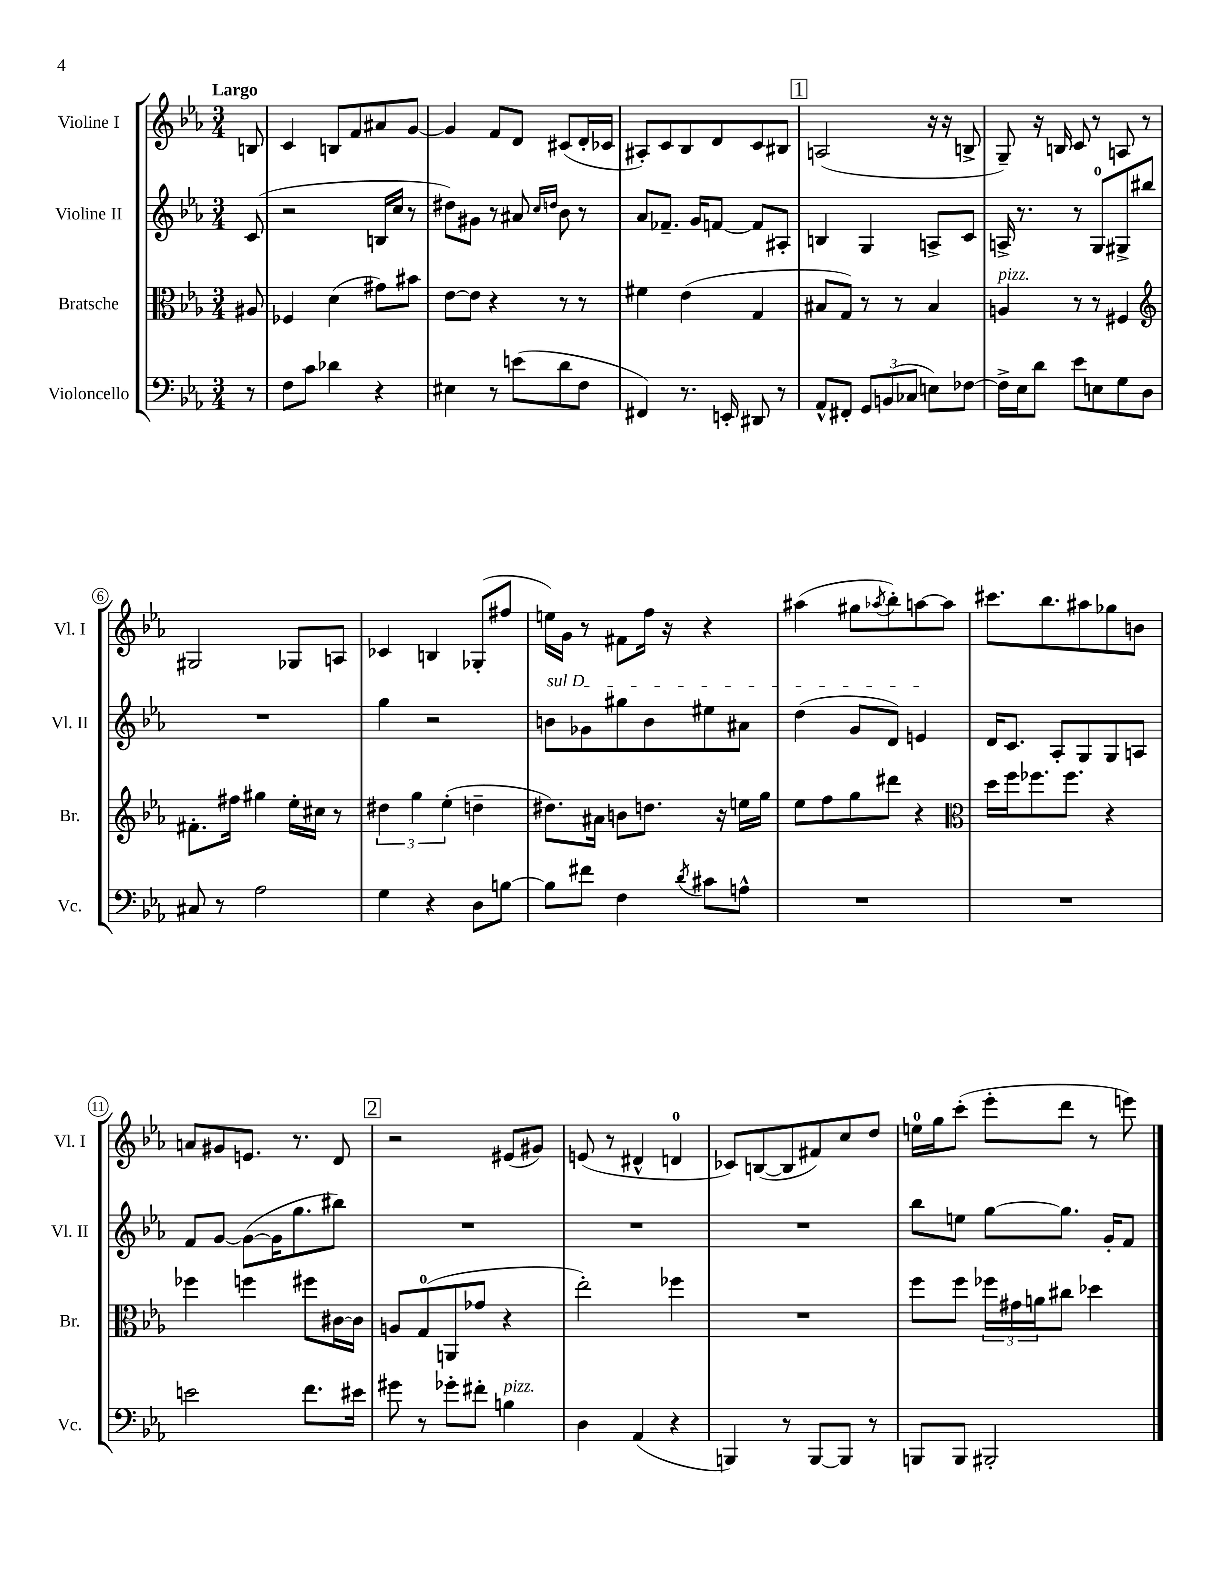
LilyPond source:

<<
\new StaffGroup <<
\new Staff = "s0" \with { instrumentName = "Violine I" shortInstrumentName = "Vl. I" } {
    \clef treble \key ees \major \numericTimeSignature \time 3/4 \partial 8 \tempo "Largo"
    b8 |
    c'4 b8 f'8 ais'8 g'8~ |
    g'4 f'8 d'8 cis'8( d'16-. ces'16 |
    ais8-.) c'8 bes8 d'8 c'8 bis8 |
    \mark \markup { \box "1" } a2( r16 r16 b8-> |
    g8--) r16 b16 c'8 r8 a8 r8 |
    gis2 ges8 a8 |
    ces'4 b4 ges8-.( fis''8 |
    e''16) g'16 r8 fis'8 f''16 r16 r4 |
    ais''4( gis''8 \acciaccatura { aes''8 } bes''8-.) a''8~ a''8 |
    cis'''8. bes''8. ais''8 ges''8 b'8 |
    a'8 gis'8 e'8. r8. d'8 |
    \mark \markup { \box "2" } r2 eis'8( gis'8) |
    e'8( r8 dis'4-^ d'4-0 |
    ces'8) b8~( b8 fis'8) c''8 d''8 |
    e''16-0 g''16 c'''8-.( ees'''8-. d'''8 r8 e'''8) \bar "|." |
}
\new Staff = "s1" \with { instrumentName = "Violine II" shortInstrumentName = "Vl. II" } {
    \clef treble \key ees \major \numericTimeSignature \time 3/4 \partial 8
    c'8( |
    r2 b16 c''16 r8 |
    dis''8) gis'8 r8 ais'8 \grace { c''16 d''16 } bes'8 r8 |
    aes'8 fes'8.-- g'16 f'8~ f'8 ais8-. |
    \mark \markup { \box "1" } b4 g4 a8-> c'8 |
    a16-> r8. r8 g8-0 gis8-> bis''8 |
    R2. |
    g''4 r2 |
    \once \override TextSpanner.bound-details.left.text = \markup { \italic "sul D" } b'8\startTextSpan ges'8 gis''8 b'8 eis''8 ais'8 |
    d''4( g'8 d'8) e'4\stopTextSpan |
    d'16 c'8. aes8-. g8 g8 a8 |
    f'8 g'8~ g'8~( g'16 g''8. bis''8) |
    \mark \markup { \box "2" } R2. |
    R2. |
    R2. |
    bes''8 e''8 g''8~ g''8. g'16-. f'8 \bar "|." |
}
\new Staff = "s2" \with { instrumentName = "Bratsche" shortInstrumentName = "Br." } {
    \clef alto \key ees \major \numericTimeSignature \time 3/4 \partial 8
    ais8 |
    fes4 d'4( gis'8) bis'8 |
    ees'8~ ees'8 r4 r8 r8 |
    fis'4 ees'4( g4 |
    \mark \markup { \box "1" } bis8 g8) r8 r8 bis4 |
    a4^\markup { \italic "pizz." } r8 r8 fis4 |
    \clef treble fis'8.-. fis''16 gis''4 ees''16-. cis''16 r8 |
    \tuplet 3/2 { dis''4 g''4 ees''4-.( } d''4-- |
    dis''8.) ais'16 b'8 d''8. r16 e''16 g''16 |
    ees''8 f''8 g''8 dis'''8 r4 |
    \clef alto d''16 f''16 fes''8. fes''8. r4 |
    fes''4 f''4 fis''8 cis'16~ cis'16 |
    \mark \markup { \box "2" } a8 g8-0( a,8 ges'8 r4 |
    ees''2-.) fes''4 |
    R2. |
    f''8 f''8 \tuplet 3/2 { fes''16 gis'16 a'16 } cis''8 des''4 \bar "|." |
}
\new Staff = "s3" \with { instrumentName = "Violoncello" shortInstrumentName = "Vc." } {
    \clef bass \key ees \major \numericTimeSignature \time 3/4 \partial 8
    r8 |
    f8 c'8 des'4 r4 |
    eis4 r8 e'8( d'8 f8 |
    fis,4) r8. e,16-. dis,8 r8 |
    \mark \markup { \box "1" } aes,8-^ fis,8-. \tuplet 3/2 { g,8 b,8( ces8 } e8) fes8~ |
    fes16-> ees16 d'8 ees'8 e8 g8 d8 |
    cis8 r8 aes2 |
    g4 r4 d8 b8~ |
    b8 fis'8 f4 \acciaccatura { d'8 } cis'8 a8-^ |
    R2. |
    R2. |
    e'2 f'8. eis'16 |
    \mark \markup { \box "2" } gis'8 r8 ges'8-. fis'8-. b4^\markup { \italic "pizz." } |
    d4 aes,4( r4 |
    b,,4) r8 b,,8~ b,,8 r8 |
    b,,8 b,,8 bis,,2-. \bar "|." |
}
>>
>>
\layout { \context { \Score \override BarNumber.stencil = #(make-stencil-circler 0.1 0.3 ly:text-interface::print) } }
